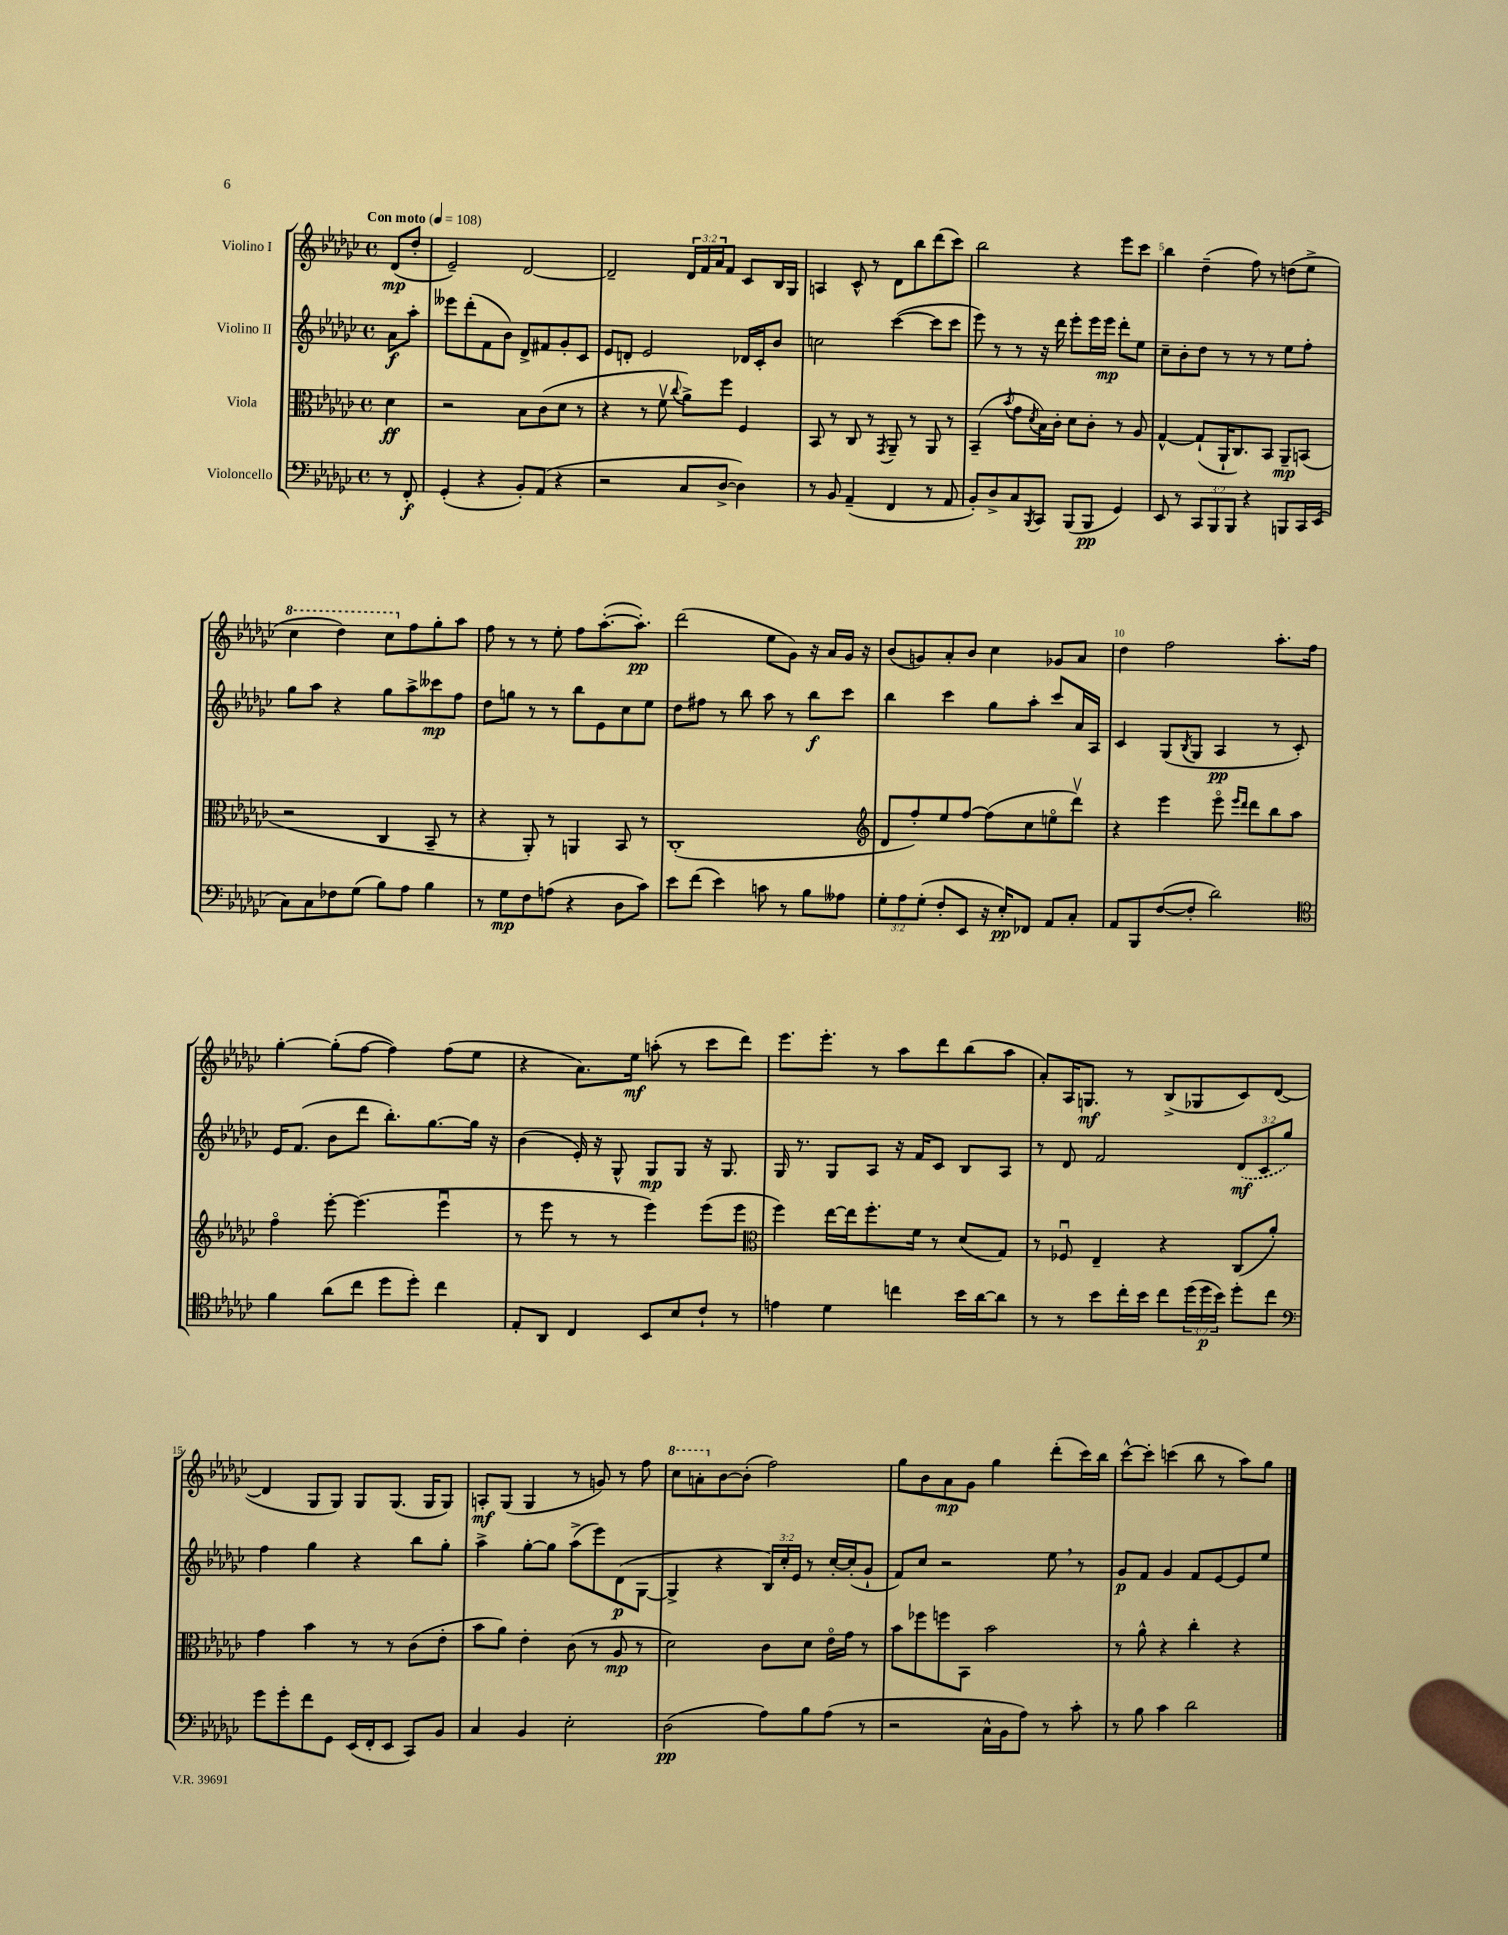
<<
\new StaffGroup <<
\new Staff = "s0" \with { instrumentName = "Violino I" } {
    \clef treble \key ges \major \defaultTimeSignature \time 4/4 \override Staff.TupletNumber.text = #tuplet-number::calc-fraction-text \partial 4 \tempo "Con moto" 4 = 108
    des'8\mp( des''8-. |
    ees'2--) des'2~ |
    des'2-- \tuplet 3/2 { des'16 f'16 aes'16 } f'8 ces'8 bes16 ges16 |
    a4 ces'8-^ r8 des'8 bes''8 des'''8( ces'''8) |
    bes''2 r4 ees'''8 ces'''8 |
    bes''4 des''4--( f''8) r8 d''8( ees''8-> |
    \ottava #1 ces'''4 des'''4) ces'''8 \ottava #0 f''8 ges''8-. aes''8 |
    f''8 r8 r8 ees''8-. f''8 aes''8.~-.( aes''8.-.\pp) |
    des'''2( ees''8 ges'8) r16 aes'16 ges'16 r16 |
    bes'8( g'8) aes'8-. bes'8 ces''4 ges'8 aes'8 |
    des''4 f''2 aes''8.-. f''16 |
    ges''4~-. ges''8-.( f''8~ f''4) f''8( ees''8 |
    r4 aes'8.) ees''16\mf a''8-.( r8 ces'''8 des'''8) |
    ees'''8. ees'''8.-. r8 aes''8 des'''8 bes''8( aes''8 |
    aes'8-.) aes16 g8.\mf r8 bes8->( ges8 ces'8) des'8~( |
    des'4 ges8 ges8) ges8 ges8.( ges16 ges8) |
    a8-.\mf ges8( ges4 r8 g'8) r8 f''8 |
    \ottava #1 ces'''8 a''8-. \ottava #0 bes'8~ bes'8-.( f''2) |
    ges''8 bes'8 aes'8\mp ges'8 ges''4 des'''8-.( ces'''16) bes''16 |
    ces'''8~-^ ces'''8-. c'''4( bes''8 r8 aes''8) ges''8 \bar "|." |
}
\new Staff = "s1" \with { instrumentName = "Violino II" } {
    \clef treble \key ges \major \defaultTimeSignature \time 4/4 \override Staff.TupletNumber.text = #tuplet-number::calc-fraction-text \partial 4
    aes'8\f aes''8-. |
    eeses'''8 des'''8-.( f'8 bes'8) des'8-> fis'8 ges'8-. ces'8 |
    ees'8 d'8-. ees'2 des'16 ces'16-. bes'8 |
    c''2 ces'''4~( ces'''8 ces'''8 |
    ees'''8) r8 r8 r16 des'''16 ees'''8-. ees'''16 ees'''16\mp des'''8-. ees''8 |
    ces''8-- bes'8-. des''8 r8 r8 r8 ees''8 f''8-. |
    ges''8 aes''8 r4 ges''8 aes''8-> ceses'''8\mp f''8 |
    des''8 g''8 r8 r8 bes''8 ees'8 ces''8 ees''8 |
    des''8 fis''8 r8 bes''8 aes''8 r8 bes''8\f ces'''8 |
    bes''4 ces'''4 ges''8 aes''8-. ces'''8 aes'16 aes16 |
    ces'4 ges8( \acciaccatura { bes8 } ges8 aes4\pp r8 ces'8-.) |
    ees'16 f'8.( bes'8 des'''8 bes''8.-.) ges''8.~ ges''16 r16 |
    bes'4( ees'16-.) r16 ges8-^ ges8\mp ges8 r16 ges8. |
    ges16 r8. ges8 aes8 r16 f'16 ces'8 bes8 aes8 |
    r8 des'8 f'2 \tuplet 3/2 { \once \slurDashed des'8\mf( ces'8 ges''8) } |
    f''4 ges''4 r4 bes''8 ges''8-. |
    aes''4-> ges''8~-. ges''8 aes''8->( ees'''8) des'8\p( ges8~ |
    ges4-> r4 \tuplet 3/2 { bes16) ces''16-. ees'16 } r8 ces''16~-. ces''16-.( ges'8-! |
    f'8) ces''8 r2 ees''8 \breathe r8 |
    ges'8\p f'8 ges'4 f'8 ees'8~ ees'8 ees''8 \bar "|." |
}
\new Staff = "s2" \with { instrumentName = "Viola" } {
    \clef alto \key ges \major \defaultTimeSignature \time 4/4 \partial 4
    des'4\ff |
    r2 bes8 ces'8( des'8 r8 |
    r4 r8 f'8\upbow \appoggiatura { ces''8 } aes'8->) f''8 f4 |
    bes,8 r8 ces8 r8 \acciaccatura { ges,8 } aes,8-- r8 aes,8 r8 |
    bes,4--( \acciaccatura { bes'8 } ges'8 \acciaccatura { des'8 } bes16) ces'16-. des'8 ces'8-. r8 aes8 |
    ges4~-^ ges8-!( aes,16-! ces8.) bes,8 aes,8--\mp b,8( |
    r2 ces4 bes,8-- r8 |
    r4 aes,8-.) r8 a,4 bes,8 r8 |
    ces1-.( |
    \clef treble des'8 f''8-.) ees''8 f''8~ f''8( ces''8 e''8\flageolet des'''8\upbow) |
    r4 ees'''4 ees'''8\flageolet \grace { ees'''16 des'''16 } des'''8 bes''8 aes''8 |
    f''4\flageolet ees'''8~-. ees'''4.( ees'''4\downbow |
    r8 ees'''8 r8 r8 ees'''4) ees'''8( ees'''8 |
    \clef alto f''4) ees''16~ ees''16 f''8.-. f'16 r8 des'8( ges8) |
    r8 fes8\downbow ees4-- r4 ces8( aes'8-.) |
    ges'4 bes'4 r8 r8 ces'8( ees'8-. |
    bes'8 aes'8) ees'4-. ces'8( r8 aes8\mp r8 |
    des'2) ces'8 des'8 ees'16\flageolet ges'16 r8 |
    bes'8 fes''8 f''8 bes,8 bes'2 |
    r8 aes'8-^ r4 ces''4-. r4 \bar "|." |
}
\new Staff = "s3" \with { instrumentName = "Violoncello" } {
    \clef bass \key ges \major \defaultTimeSignature \time 4/4 \override Staff.TupletNumber.text = #tuplet-number::calc-fraction-text \partial 4
    r8 f,8-.\f |
    ges,4-.( r4 bes,8-.) aes,8( r4 |
    r2 ces8 des8~-> des4) |
    r8 bes,8 aes,4--( f,4 r8 aes,8 |
    bes,8-.) des8-> ces8 \acciaccatura { bes,,8 } ces,8 bes,,8( bes,,8\pp ges,4) |
    ees,8 r8 \tuplet 3/2 { ces,8 bes,,8 bes,,8 } r4 b,,8 ces,16 ees,16( |
    ces8) ces8 fes8 ges8( bes8) aes8 bes4 |
    r8 ges8\mp f8 a8( r4 des8 ces'8) |
    ees'8 f'8( ees'4) c'8 r8 bes8 aeses8 |
    \tuplet 3/2 { ges8-. aes8 ges8-.( } f8-. ees,8 r16 ees16-.\pp) fes,8 aes,8 ces8-. |
    aes,8 bes,,8 f8~( f8-. des'2) |
    \clef tenor f'4 aes'8( ces''8 des''8 des''8-.) ces''4 |
    ees8-. aes,8 ces4 bes,8 bes8 ces'8-! r8 |
    e'4 des'4 c''4 bes'16 aes'16~ aes'8 |
    r8 r8 bes'8 ces''16-. bes'16 ces''8 \tuplet 3/2 { des''16( des''16\p bes'16) } des''8-. ces''8 |
    \clef bass ges'8 ges'8-. f'8 ges,8 ees,16( f,16-. ees,8 ces,8) bes,8 |
    ces4 bes,4 ees2-. |
    des2\pp( aes8) bes8 aes8( r8 |
    r2 ces16-^ bes,16 aes8) r8 ces'8-. |
    r8 bes8 ces'4 des'2 \bar "|." |
}
>>
>>
\layout { \context { \Score \override BarNumber.break-visibility = ##(#f #t #t) barNumberVisibility = #(every-nth-bar-number-visible 5) } }
